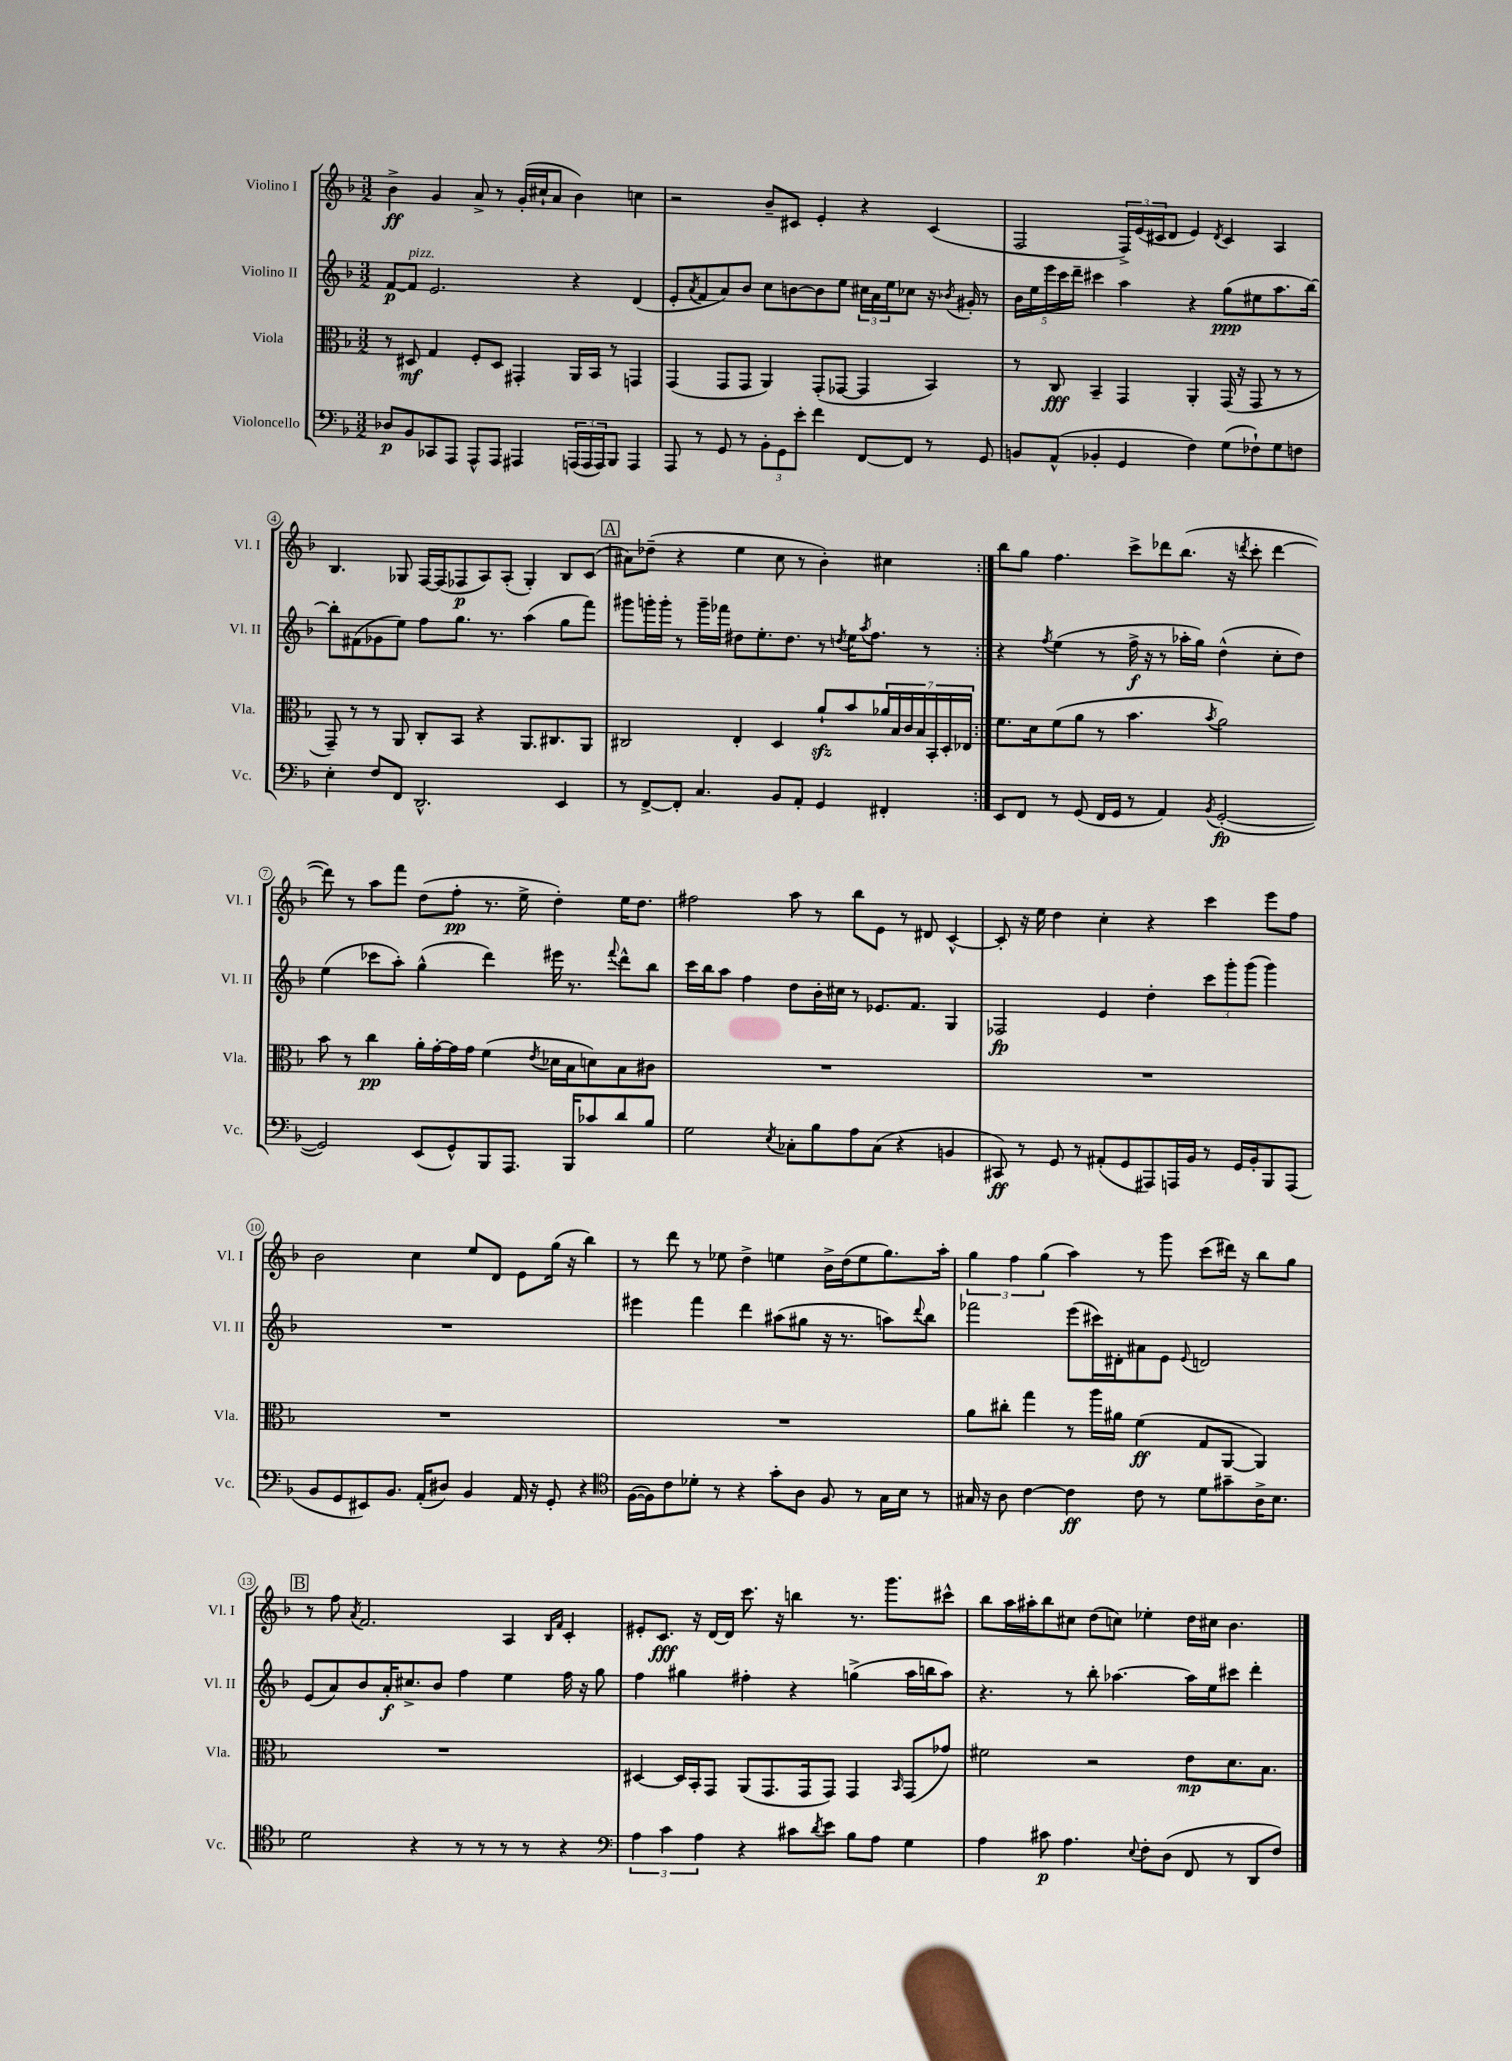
<<
\new StaffGroup <<
\new Staff = "s0" \with { instrumentName = "Violino I" shortInstrumentName = "Vl. I" } {
    \clef treble \key f \major \numericTimeSignature \time 3/2
    \repeat volta 2 { bes'4->\ff g'4 a'8-> r8 g'16-.( cis''16-! a'8 bes'4) c''4 |
    r2 bes'8-- cis'8 e'4-. r4 cis'4( |
    f2 \tuplet 3/2 { f16->) e'16( cis'16 } d'8 e'4) \acciaccatura { d'8 } cis'4 a4 |
    bes4. ges8 f16~ f16( fes8\p a8) a8-.( ges4-.) bes8 c'8( |
    \mark \markup { \box "A" } ais'8) des''8--( r4 e''4 c''8 r8 bes'4-.) cis''4 | }
    bes''8 g''8 f''4. c'''8-> des'''8 bes''8.( r16 \acciaccatura { d'''8 } c'''8-. d'''4~ |
    d'''8) r8 a''8 f'''8 d''8( f''8-.\pp r8. e''16-> d''4-.) e''16 d''8. |
    fis''2 a''8 r8 bes''8 e'8 r8 dis'8 c'4~-^ |
    c'8-. r16 e''16 d''4 c''4-. r4 c'''4 e'''8 f''8 |
    bes'2 c''4 e''8 d'8 e'8 g''16( r16 bes''4) |
    r8 d'''8 r8 ees''8 d''4-> e''4 bes'16-> d''16( e''8 g''8.) a''16-. |
    \tuplet 3/2 { g''4 f''4 g''4( } a''4) r8 g'''8 c'''8( dis'''16) r16 bes''8 g''8 |
    \mark \markup { \box "B" } r8 f''8 \acciaccatura { a'8 } f'2. a4 \grace { bes16 f'16 } c'4-. |
    eis'8-. c'8.\fff r16 d'16~ d'16 c'''8. r16 b''4 r8. g'''8. cis'''8-^ |
    bes''8 a''16 ais''16-. bes''8 cis''8 d''8( c''8) ees''4-. d''16 cis''16 bes'4. \bar "|." |
}
\new Staff = "s1" \with { instrumentName = "Violino II" shortInstrumentName = "Vl. II" } {
    \clef treble \key f \major \numericTimeSignature \time 3/2
    \repeat volta 2 { f'8~\p f'8^\markup { \italic "pizz." } e'2. r4 d'4( |
    e'8-. \acciaccatura { a'8 } f'8 a'8) bes'8 c''8 b'8~ b'8 e''8 \tuplet 3/2 { cis''16 a'16 e''16 } ces''8 r16 \acciaccatura { bes'8 } gis'16-. r8 |
    \tuplet 5/4 { bes'16 e''16 e'''16 c'''16 d'''16-- } cis'''4 a''4 r4 g''8\ppp( eis''8 a''8. bes''16~) |
    bes''8-. fis'8( ges'8 e''8) f''8 g''8. r8. a''4( g''8 f'''8) |
    \mark \markup { \box "A" } gis'''8 g'''16-. g'''16-. r8 g'''16-- fes'''16 dis''8 e''8.-. dis''8. r8 \acciaccatura { d''8 } e''16 \acciaccatura { a''8 } f''8. r8 | }
    r4 \acciaccatura { f''8 } e''4( r8 f''16->\f r16 r8 aes''16-. g''16) d''4-^( c''8-. d''8) |
    e''4( ces'''8 a''8-.) g''4-^( d'''4) eis'''16 r8. \appoggiatura { f'''8 } d'''8-^ bes''8 |
    c'''16 bes''16 a''8 f''4 d''8 bes'16-. cis''16 r8 ees'8. f'8. g4 |
    fes2\fp e'4 d''4-. \tuplet 3/2 { c'''8 g'''8-. g'''8( } g'''4) |
    R1. |
    eis'''4 f'''4 d'''4 ais''8( gis''8 r16 r8. a''8) \appoggiatura { d'''8 } bes''8 |
    fes'''2 e'''8( cis'''16) dis'16-. ais'8 e'8 \appoggiatura { e'8 } d'2 |
    \mark \markup { \box "B" } e'8( a'8) bes'8 a'16-.\f cis''8.-> bes'8 f''4 e''4 f''16 r16 g''8 |
    f''4 gis''4 fis''4-. r4 g''4->( a''16 b''16 a''8) |
    r4. r8 bes''8-. aes''4.~ aes''16 e''16 cis'''8 d'''4-. \bar "|." |
}
\new Staff = "s2" \with { instrumentName = "Viola" shortInstrumentName = "Vla." } {
    \clef alto \key f \major \numericTimeSignature \time 3/2
    \repeat volta 2 { r8 dis8\mf g4 f8-. dis8 gis,4-. a,16 bes,16 r8 g,4 |
    g,4( g,8 g,8 a,4) g,8-.( ges,8~ ges,4 bes,4) |
    r8 c8\fff bes,4-- g,4 a,4-. g,16( r16 g,8 r8 r8 |
    g,8--) r8 r8 a,8 c8-. bes,8 r4 a,8. cis8. a,8 |
    \mark \markup { \box "A" } cis2 e4-. d4 a'8-!\sfz bes'8 \tuplet 7/4 { aes'16 bes16 c'16 bes16 bes,16-. d16-. ees16 } | }
    f'8. d'16 f'8( a'8 r8 bes'4. \acciaccatura { bes'8 } a'2) |
    bes'8 r8 c''4\pp a'16-. g'16~-. g'16 g'16 f'4( \acciaccatura { e'8 } des'16 bes16 d'8) bes8 cis'8 |
    R1. |
    R1. |
    R1. |
    R1. |
    a'8 cis''8-. g''4 r8 a''16 ais'16 f'4\ff( g8 a,8~ a,4) |
    \mark \markup { \box "B" } R1. |
    dis4~ dis16 bes,16-. g,8 a,8( g,8. g,16 g,8) g,4 \grace { bes,16 } g,8( ges'8) |
    fis'2 r2 e'8\mp d'8. bes8. \bar "|." |
}
\new Staff = "s3" \with { instrumentName = "Violoncello" shortInstrumentName = "Vc." } {
    \clef bass \key f \major \numericTimeSignature \time 3/2
    \repeat volta 2 { des8\p bes,8 ces,8 a,,8 a,,8-^ a,,8 ais,,4 \tuplet 3/2 { a,,16( a,,16 a,,16) } bes,,8 a,,4 |
    a,,8 r8 g,8 r8 \tuplet 3/2 { bes,8-. g,8 e'8-. } f'4 f,8~ f,8 r8 g,8 |
    b,8 a,8-^( bes,4-. g,4 f4) g8( fes8-!) g8 f8 |
    e4-. f8 f,8 d,2.-^ e,4 |
    \mark \markup { \box "A" } r8 f,8~-> f,8-. c4. bes,8 a,8-. g,4 fis,4-. | }
    e,8 f,8 r8 g,8( f,16 g,16 r8 a,4) \acciaccatura { bes,8 } g,2~-.\fp( |
    g,2) e,8( g,8-^) bes,,8 a,,8. bes,,16 ces'8 d'8 bes8 |
    g2 \acciaccatura { e8 } ces8-. bes8 a8 ces8( r4 b,4 |
    cis,8\ff) r8 g,8 r8 ais,8-.( g,8 ais,,8) a,,16 bes,16 r8 g,16 bes,16-. bes,,8 a,,8( |
    bes,8 g,8 eis,8) bes,8. a,16-.( dis8) bes,4 a,16 r16 g,8-. r4 |
    \clef tenor f16~( f16) c'8 des'8-. r8 r4 g'8-. a8 f8 r8 g16 bes16 r8 |
    gis16 r16 a8 c'4~ c'4\ff c'8 r8 d'8 gis'8-- a16-> bes8. |
    \mark \markup { \box "B" } d'2 r4 r8 r8 r8 r8 r4 |
    \clef bass \tuplet 3/2 { a4 c'4 a4 } r4 cis'8 \acciaccatura { d'8 } e'8 bes8 a8 g4 |
    a4 cis'8\p a4. \appoggiatura { e8 } f8-. d8( f,8 r8 d,8 f8) \bar "|." |
}
>>
>>
\layout { \context { \Score \override BarNumber.stencil = #(make-stencil-circler 0.1 0.3 ly:text-interface::print) } }
